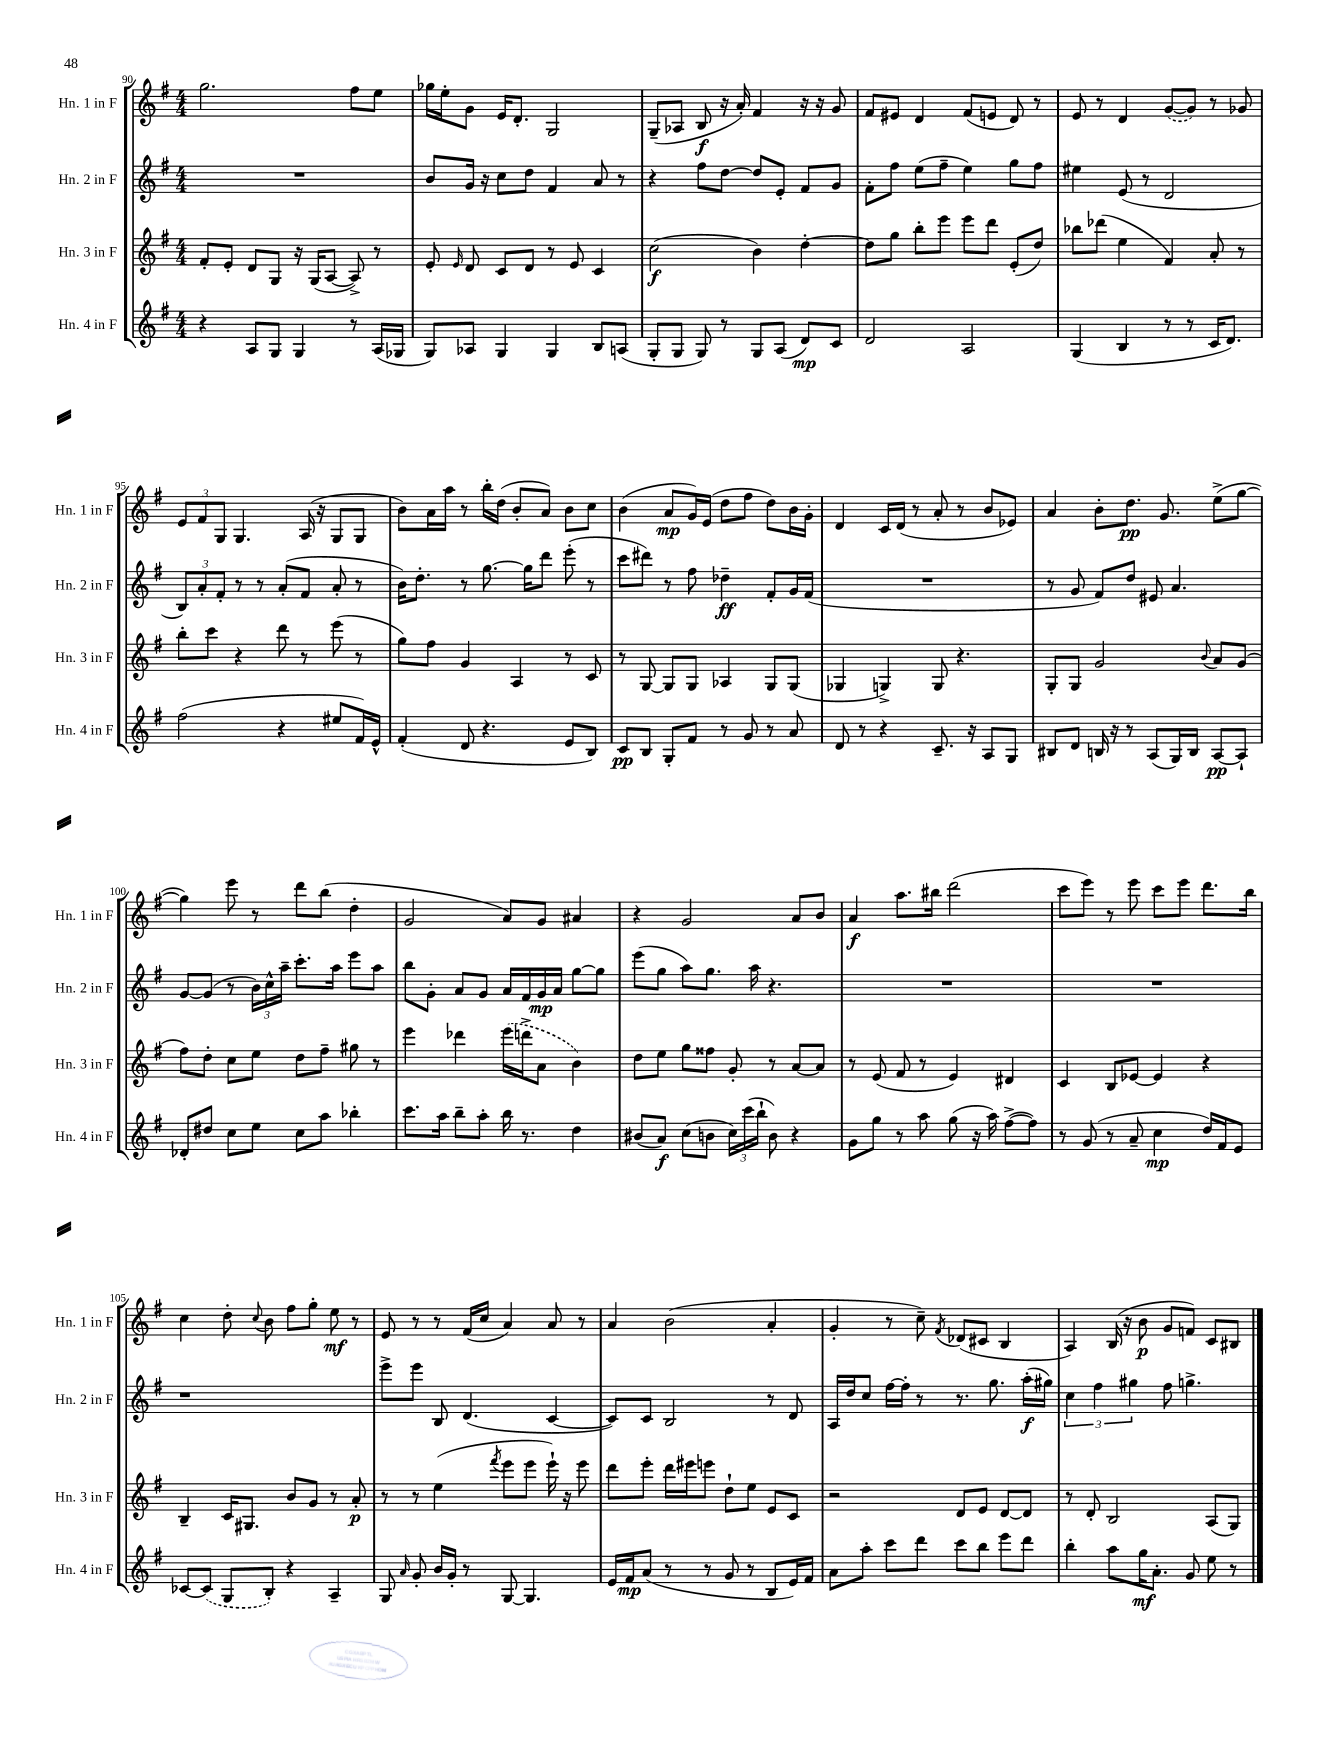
<<
\new StaffGroup <<
\new Staff = "s0" \with { instrumentName = "Hn. 1 in F" shortInstrumentName = "Hn. 1 in F" } {
    \clef treble \key g \major \numericTimeSignature \time 4/4
    \autoBeamOff g''2. fis''8[ e''8] |
    ges''16[ e''16-. g'8] e'16[ d'8.]-. g2 |
    g8[--( aes8] b8\f r16 a'16-.) fis'4 r16 r16 g'8 |
    fis'8[ eis'8] d'4 fis'8[( e'8] d'8) r8 |
    e'8 r8 d'4 \once \slurDashed g'8[~( g'8]) r8 ges'8 |
    \tuplet 3/2 { e'8[ fis'8 g8] } g4. a16( r16 g8[ g8] |
    b'8[) a'16 a''16] r8 b''16[-. d''16]( b'8[-. a'8]) b'8[ c''8] |
    b'4( a'8[\mp g'16) e'16]( d''8[ fis''8] d''8[) b'16 g'16]-. |
    d'4 c'16[ d'16]( r8 a'8-. r8 b'8[ ees'8]) |
    a'4 b'8[-. d''8.]\pp g'8. e''8[->( g''8]~ |
    g''4) e'''8 r8 d'''8[ b''8]( d''4-. |
    g'2 a'8[) g'8] ais'4 |
    r4 g'2 a'8[ b'8] |
    a'4\f a''8.[ bis''16] d'''2( |
    c'''8[ e'''8]) r8 e'''8 c'''8[ e'''8] d'''8.[ b''16] |
    c''4 d''8-. \appoggiatura { c''8 } b'8 fis''8[ g''8]-. e''8\mf r8 |
    e'8 r8 r8 fis'16[( c''16] a'4) a'8 r8 |
    a'4 b'2( a'4-. |
    g'4-. r8 c''8--) \acciaccatura { fis'8 } des'8[( cis'8] b4 |
    a4) b16( r16 b'8\p g'8[ f'8]) c'8[ bis8] \bar "|." |
}
\new Staff = "s1" \with { instrumentName = "Hn. 2 in F" shortInstrumentName = "Hn. 2 in F" } {
    \clef treble \key g \major \numericTimeSignature \time 4/4
    \autoBeamOff R1 |
    b'8[ g'16] r16 c''8[ d''8] fis'4 a'8 r8 |
    r4 fis''8[ d''8]~ d''8[ e'8]-. fis'8[ g'8] |
    fis'8[-. fis''8] e''8[( fis''8]-- e''4) g''8[ fis''8] |
    eis''4 e'8( r8 d'2 |
    \tuplet 3/2 { b8[) a'8-. fis'8]-. } r8 r8 a'8[-.( fis'8] a'8-. r8 |
    b'16[) d''8.]-. r8 g''8.~ g''16[ d'''8] e'''8-.( r8 |
    c'''8[ dis'''8]) r8 fis''8 des''4--\ff fis'8[-. g'16 fis'16]( |
    R1 |
    r8 g'8 fis'8[) d''8] eis'8 a'4. |
    g'8[~ g'8]( r8 \tuplet 3/2 { b'16[) c''16-^ a''16]-- } c'''8.[-. a''16] e'''8[ a''8] |
    b''8[ g'8]-. a'8[ g'8] a'16[ fis'16 g'16\mp a'16] g''8[~ g''8] |
    e'''8[( g''8] a''8[) g''8.] a''16 r4. |
    R1 |
    R1 |
    r1 |
    e'''8[-> e'''8] b8 d'4.( c'4~ |
    c'8[) c'8] b2 r8 d'8 |
    a16[ d''16 c''8] fis''16[~ fis''16]-. r8 r8. g''8. a''16[-.\f( gis''16]) |
    \tuplet 3/2 { c''4 fis''4 gis''4 } fis''8 g''4.-> \bar "|." |
}
\new Staff = "s2" \with { instrumentName = "Hn. 3 in F" shortInstrumentName = "Hn. 3 in F" } {
    \clef treble \key g \major \numericTimeSignature \time 4/4
    \autoBeamOff fis'8[-. e'8]-. d'8[ g8] r16 g16[( a8]~ a8->) r8 |
    e'8-. \grace { e'16 } d'8 c'8[ d'8] r8 e'8 c'4 |
    c''2\f( b'4) d''4~-. |
    d''8[ g''8] b''8[-. e'''8] e'''8[ d'''8] e'8[-.( d''8]) |
    bes''8[ des'''8]( e''4 fis'4) a'8-. r8 |
    b''8[-. c'''8] r4 d'''8 r8 e'''8( r8 |
    g''8[) fis''8] g'4 a4 r8 c'8 |
    r8 g8~ g8[ g8] aes4 g8[ g8]( |
    ges4 g4->) g8 r4. |
    g8[-. g8] g'2 \appoggiatura { b'8 } a'8[ g'8]( |
    fis''8[) d''8]-. c''8[ e''8] d''8[ fis''8]-- gis''8 r8 |
    e'''4 des'''4 \once \slurDashed e'''16[( d'''16-> a'8] b'4) |
    d''8[ e''8] g''8[ fisis''8] g'8-. r8 a'8[~ a'8] |
    r8 e'8( fis'8 r8 e'4) dis'4 |
    c'4 b8[ ees'8]~ ees'4 r4 |
    b4-- c'16[ gis8.] b'8[ g'8] r8 a'8-.\p |
    r8 r8 e''4( \acciaccatura { fis'''8 } e'''8[ e'''8] e'''16-!) r16 e'''8 |
    d'''8[ e'''8]-. d'''16[ eis'''16 e'''8] d''8[-! e''8] e'8[ c'8] |
    r2 d'8[ e'8] d'8[~ d'8] |
    r8 d'8-. b2 a8[( g8]) \bar "|." |
}
\new Staff = "s3" \with { instrumentName = "Hn. 4 in F" shortInstrumentName = "Hn. 4 in F" } {
    \clef treble \key g \major \numericTimeSignature \time 4/4
    \autoBeamOff r4 a8[ g8] g4 r8 a16[( ges16] |
    g8[) aes8] g4 g4 b8[ a8]( |
    g8[-. g8] g8) r8 g8[ a8]( d'8[\mp) c'8] |
    d'2 a2 |
    g4( b4 r8 r8 c'16[ d'8.]) |
    fis''2( r4 eis''8[ fis'16) e'16]-^ |
    fis'4-.( d'8 r4. e'8[ b8]) |
    c'8[\pp b8] g8[-. fis'8] r8 g'8 r8 a'8 |
    d'8 r8 r4 c'8.-- r16 a8[ g8] |
    bis8[ d'8] b16 r16 r8 a8[( g16) b16] a8[~\pp a8]-! |
    des'8[-. dis''8] c''8[ e''8] c''8[ a''8] bes''4-. |
    c'''8.[ a''16] b''8[-- a''8]-. b''16 r8. d''4 |
    bis'8[( a'8]\f) c''8[( b'8] \tuplet 3/2 { c''16[) c'''16( b''16]-! } b'8) r4 |
    g'8[ g''8] r8 a''8 g''8( r16 a''16) fis''8[~->( fis''8]) |
    r8 g'8( r8 a'8-- c''4\mp d''16[) fis'16 e'8] |
    ces'8[~ \once \slurDashed ces'8]( g8[ b8]-.) r4 a4-- |
    g8 \grace { a'16 } g'8-. b'16[ g'16]-. r8 g8~ g4. |
    e'16[ fis'16\mp a'8]( r8 r8 g'8 r8 b8[ e'16) fis'16] |
    a'8[ a''8]-. c'''8[ d'''8] c'''8[ b''8] e'''8[ d'''8] |
    b''4-. a''8[ g''16\mf a'8.]-. g'8 e''8 r8 \bar "|." |
}
>>
>>
\layout { \context { \Score currentBarNumber = #90 } }
